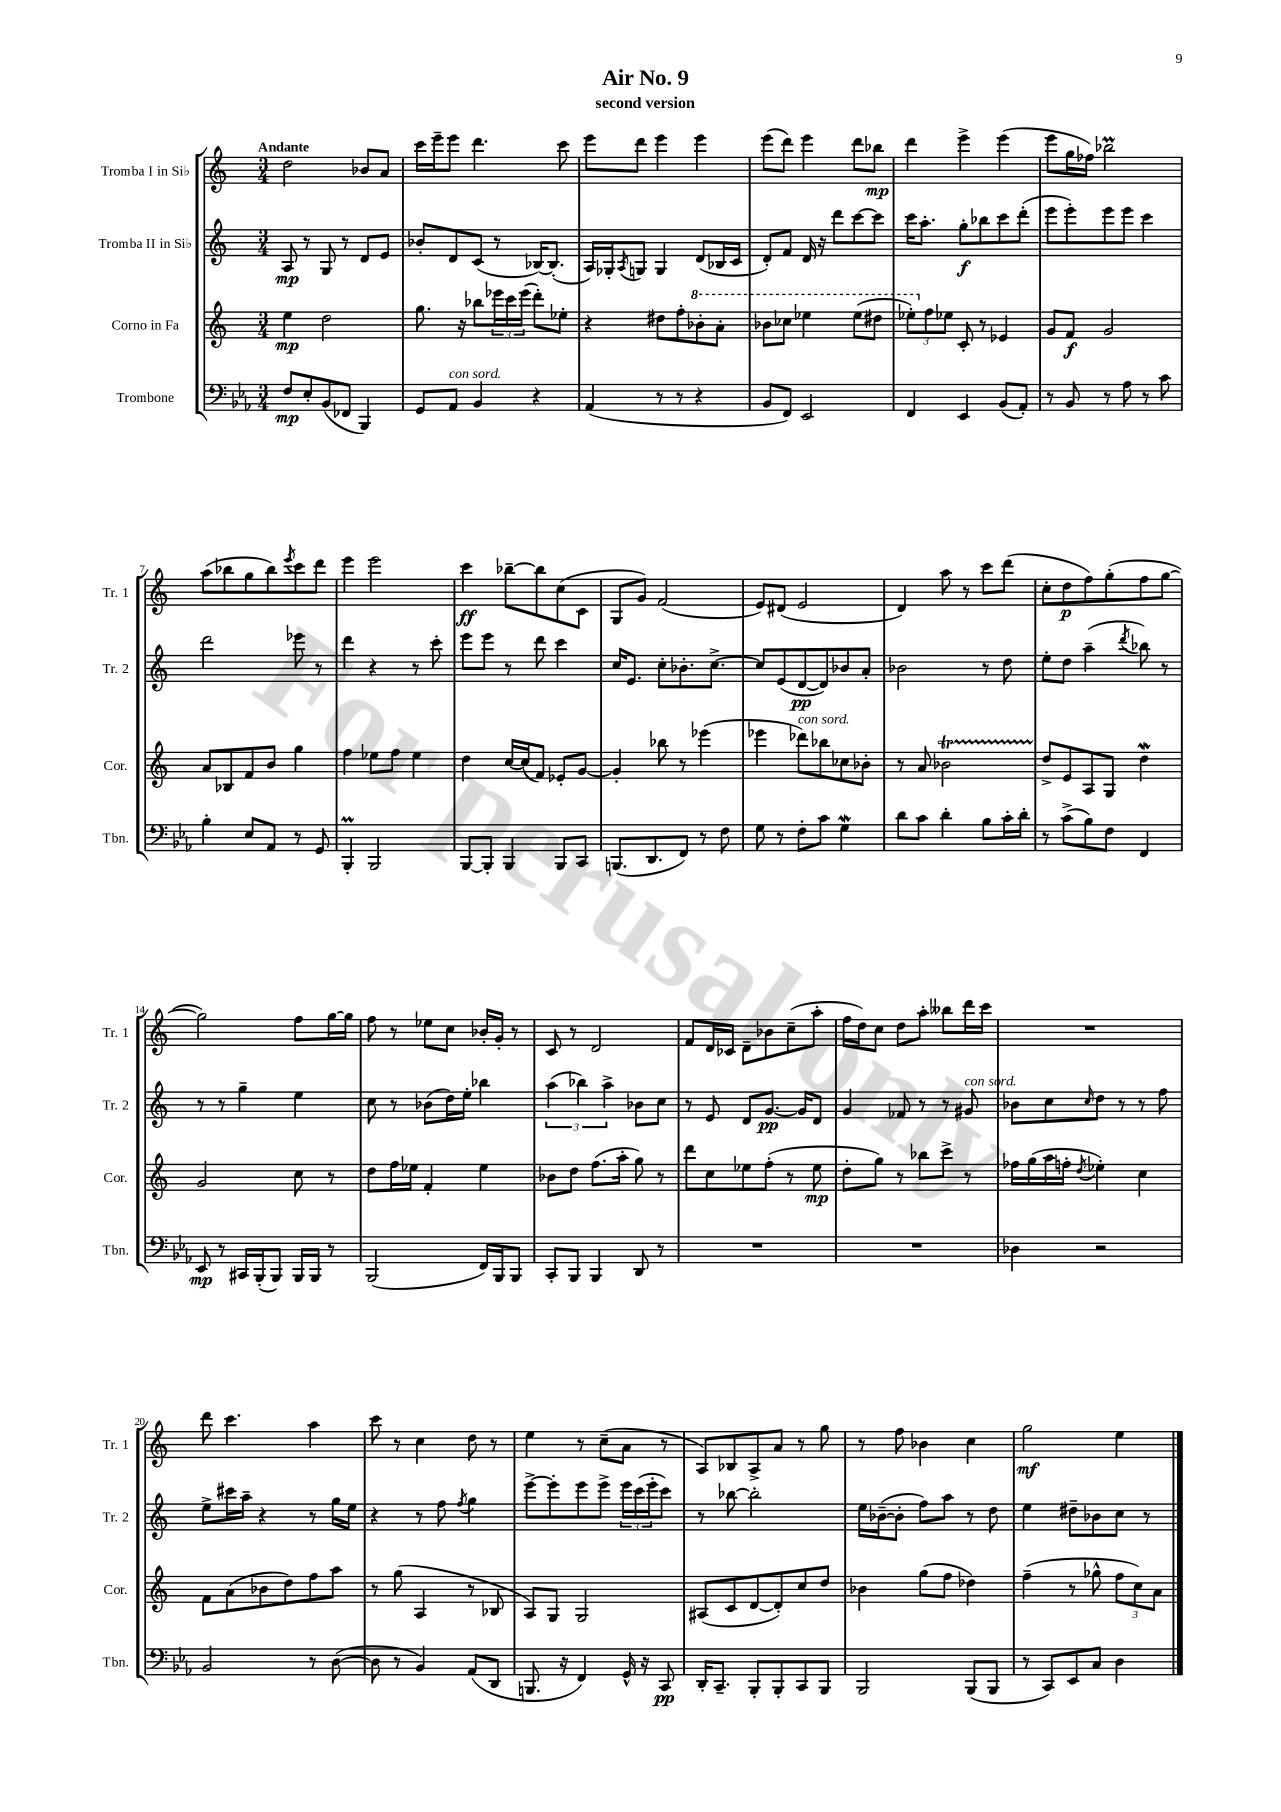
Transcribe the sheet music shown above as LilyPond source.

\header { title = "Air No. 9" subtitle = "second version" }
<<
\new StaffGroup <<
\new Staff = "s0" \with { instrumentName = "Tromba I in Sib" shortInstrumentName = "Tr. 1" } {
    \clef treble \key c \major \numericTimeSignature \time 3/4 \tempo "Andante"
    d''2 bes'8 a'8 |
    c'''16 e'''16-- e'''8 d'''4. c'''8 |
    e'''8 d'''8 e'''4 e'''4 |
    e'''8( d'''8) e'''4 d'''8 bes''8\mp |
    d'''4 e'''4-> e'''4( |
    e'''8 g''16 fes''16) bes''2\prall |
    a''8( bes''8 g''8 bes''8) \acciaccatura { e'''8 } c'''8 d'''8 |
    e'''4 e'''2 |
    c'''4\ff bes''8~-- bes''8 c''8( c'8 |
    g8 g'8) f'2( |
    e'8) dis'8( e'2 |
    d'4) a''8 r8 c'''8 d'''8( |
    c''8-. d''8\p f''8) g''8-.( f''8 g''8~ |
    g''2) f''8 g''16~ g''16 |
    f''8 r8 ees''8 c''8 bes'16-. g'16-. r8 |
    c'8 r8 d'2 |
    f'8 d'16 ces'16 d'8-- bes'8 c''8--( a''8-. |
    f''16 d''16) c''8 d''8 a''8-. beses''8 d'''16 c'''16 |
    R2. |
    d'''8 c'''4. a''4 |
    c'''8 r8 c''4 d''8 r8 |
    e''4 r8 c''8--( a'8 r8 |
    a8) bes8 a8-> a'8 r8 g''8 |
    r8 f''8 bes'4 c''4 |
    g''2\mf e''4 \bar "|." |
}
\new Staff = "s1" \with { instrumentName = "Tromba II in Sib" shortInstrumentName = "Tr. 2" } {
    \clef treble \key c \major \numericTimeSignature \time 3/4
    a8\mp r8 g8 r8 d'8 e'8 |
    bes'8-. d'8 c'8( r8 bes16~) bes8.-.( |
    a16) ges16-. \acciaccatura { a8 } g8 g4 d'8( bes16 c'16 |
    d'8-.) f'8 d'16 r16 d'''8 c'''8~ c'''8 |
    c'''16 a''8.-. g''8-.\f bes''8 c'''8 d'''8-.( |
    e'''8 e'''8-.) e'''8 e'''8 c'''4 |
    d'''2 ees'''8 r8 |
    d'''4 r4 r8 c'''8-. |
    e'''8 e'''8 r8 d'''8 c'''4 |
    c''16 e'8. c''8-. bes'8.-. c''8.~-> |
    c''8 e'8( d'8~\pp d'8) bes'8 a'8-. |
    bes'2 r8 d''8 |
    e''8-. d''8 a''4--( \acciaccatura { d'''8 } bes''8) r8 |
    r8 r8 g''4-- e''4 |
    c''8 r8 bes'8( d''16) e''16-. bes''4 |
    \tuplet 3/2 { a''4( bes''4) a''4-> } bes'8 c''8 |
    r8 e'8 d'8 g'8.~\pp g'16 d'8 |
    g'4 fes'8 r8 r8 gis'8^\markup { \italic "con sord." } |
    bes'8 c''8 \grace { c''16 } d''8 r8 r8 f''8 |
    e''8-> cis'''16 a''16-- r4 r8 g''16 e''16 |
    r4 r8 f''8 \acciaccatura { f''8 } g''4 |
    e'''8~-> e'''8-. e'''8 e'''8-> \tuplet 3/2 { e'''16 c'''16( e'''16-. } c'''8) |
    r8 bes''8~ bes''2-. |
    e''16 bes'16~--( bes'8-. f''8) a''8 r8 d''8 |
    e''4 dis''8-- bes'8 c''8 r8 \bar "|." |
}
\new Staff = "s2" \with { instrumentName = "Corno in Fa" shortInstrumentName = "Cor." } {
    \clef treble \key c \major \numericTimeSignature \time 3/4
    e''4\mp d''2 |
    g''8. r16 bes''8 \tuplet 3/2 { ees'''16 c'''16 ees'''16( } d'''8-.) ees''8-. |
    r4 dis''8 f''8-. \ottava #1 bes''8-. a''8-. |
    bes''8 ces'''8 ees'''4 ees'''8( dis'''8 |
    \tuplet 3/2 { ees'''8-.) \ottava #0 f''8 ees''8 } c'8-. r8 ees'4 |
    g'8 f'8\f g'2 |
    a'8 bes8 f'8 b'8 g''4 |
    f''4 ees''8 f''8 ees''4 |
    d''4 c''16~ c''16( f'8) ees'8-. g'8~ |
    g'4-. bes''8 r8 ees'''4( |
    ees'''4 des'''8^\markup { \italic "con sord." }) bes''8 ces''8 bes'8-. |
    r8 a'8 bes'2\startTrillSpan |
    d''8->\stopTrillSpan e'8 a8 g8 d''4\mordent |
    g'2 c''8 r8 |
    d''8 f''16 ees''16 f'4-. ees''4 |
    bes'8 d''8 f''8.( a''16-. g''8) r8 |
    d'''8 c''8 ees''8 f''8-.( r8 ees''8\mp |
    d''8-. g''8) r8 bes''8 c'''8-> r8 |
    fes''16 g''16( a''16 f''16-. \acciaccatura { d''8 } ees''4-.) c''4 |
    f'8 a'8( bes'8 d''8) f''8 a''8 |
    r8 g''8( a4 r8 bes8 |
    a8) g8 g2 |
    ais8( c'8 d'8~ d'8-.) c''8 d''8 |
    bes'4 g''8( f''8 des''4) |
    f''4--( r8 ges''8-^ \tuplet 3/2 { f''8 c''8) a'8 } \bar "|." |
}
\new Staff = "s3" \with { instrumentName = "Trombone" shortInstrumentName = "Tbn." } {
    \clef bass \key ees \major \numericTimeSignature \time 3/4
    f8\mp ees8-. bes,8( fes,8 bes,,4) |
    g,8 aes,8^\markup { \italic "con sord." } bes,4 r4 |
    aes,4( r8 r8 r4 |
    bes,8 f,8) ees,2 |
    f,4 ees,4 bes,8( aes,8-.) |
    r8 bes,8 r8 aes8 r8 c'8 |
    bes4-. ees8 aes,8 r8 g,8 |
    bes,,4-.\prall bes,,2 |
    bes,,8~ bes,,8-. bes,,4 bes,,8 c,8 |
    b,,8.( d,8. f,8) r8 f8 |
    g8 r8 f8-. c'8 g4\mordent |
    d'8 c'8 d'4-. bes8 c'16-. d'16-. |
    r8 c'8->( bes8) f8 f,4 |
    ees,8\mp r8 cis,16 bes,,16-.( bes,,8) bes,,16 bes,,16 r8 |
    bes,,2( f,16) bes,,16 bes,,8 |
    c,8-. bes,,8 bes,,4 d,8 r8 |
    R2. |
    R2. |
    des4 r2 |
    bes,2 r8 d8~( |
    d8 r8 bes,4) aes,8( d,8 |
    b,,8. r16 f,4) g,16-^ r16 c,8\pp |
    d,16-. c,8.-- bes,,8-. bes,,8-. c,8 bes,,8 |
    bes,,2 bes,,8( bes,,8 |
    r8 c,8) ees,8 c8 d4 \bar "|." |
}
>>
>>
